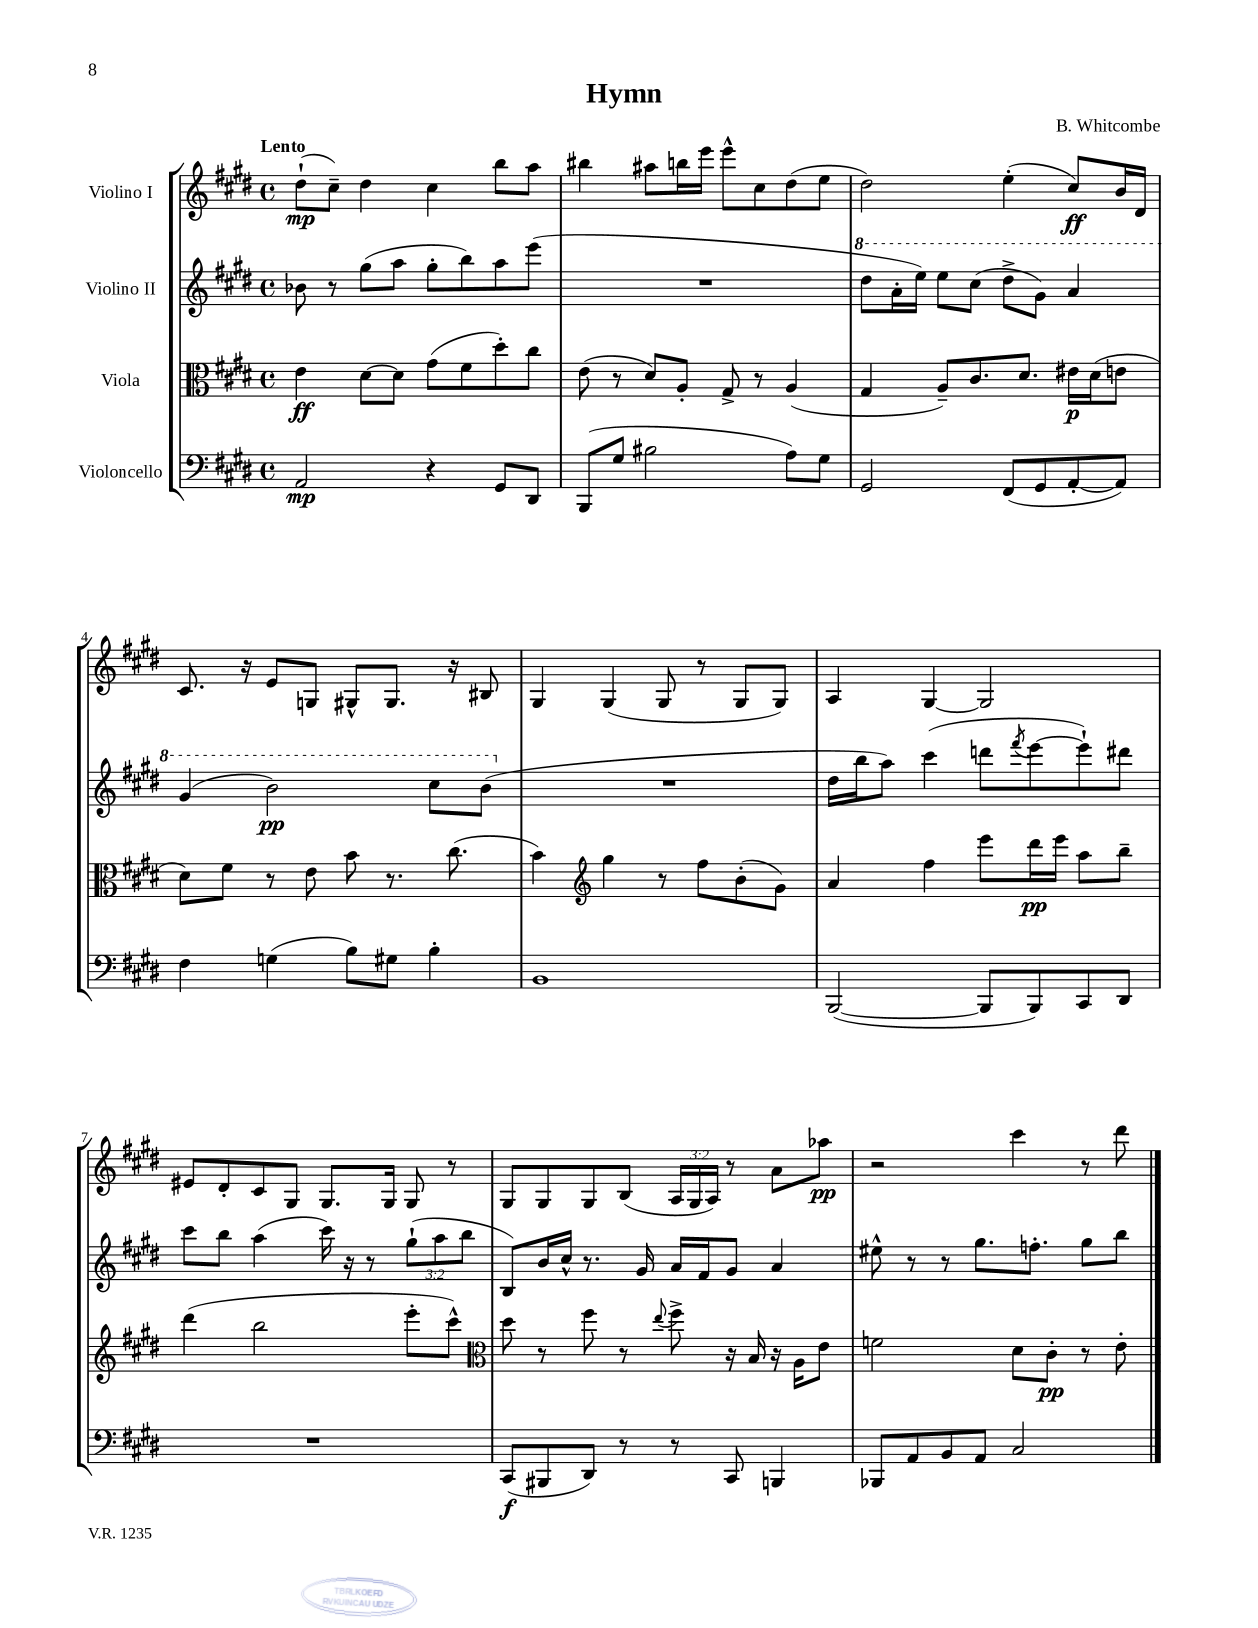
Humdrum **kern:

**kern	**kern	**kern	**kern
*staff4	*staff3	*staff2	*staff1
*clefF4	*clefC3	*clefG2	*clefG2
*k[f#c#g#d#]	*k[f#c#g#d#]	*k[f#c#g#d#]	*k[f#c#g#d#]
*M4/4	*M4/4	*M4/4	*M4/4
*met(c)	*met(c)	*met(c)	*met(c)
2AA	4e	8b-	(8dd#`
.	.	8r	8cc#~)
.	[8d#	(8gg#	4dd#
.	8d#]	8aa	.
4r	(8g#	8gg#'	4cc#
.	8f#	8bb)	.
8GG#	8dd#')	8aa	8bb
8DD#	8cc#	(8eee	8aa
=	=	=	=
(8BBB	(8e	1r	4bb#
8G#	8r	.	.
2B#	8d#)	.	8aa#
.	8A'	.	16bb
.	.	.	16eee
.	8G#^	.	8eee^^
.	8r	.	8cc#
8A)	(4A	.	(8dd#
8G#	.	.	8ee
=	=	=	=
2GG#	4G#	8ddd#	2dd#)
.	.	16aa'	.
.	.	16eee)	.
.	8A~)	8eee	.
.	8.c#	(8ccc#	.
(8FF#	.	8ddd#^	(4ee'
.	8.d#	.	.
8GG#	.	8gg#)	.
[8AA'	16e#	4aa	8cc#)
.	(16d#	.	.
8AA])	8e	.	16b
.	.	.	16d#
=	=	=	=
4F#	8d#)	(4gg#	8.c#
.	8f#	.	.
.	.	.	16r
(4G	8r	2bb)	8e
.	8e	.	8G
8B)	8b	.	8G#^^
8G#	8.r	.	8.G#
4B'	.	8ccc#	.
.	(8.cc#	.	16r
.	.	(8bb	8B#
=	=	=	=
1BB	4b)	1r	4G#
*	*clefG2	*	*
.	4gg#	.	(4G#
.	8r	.	8G#
.	8ff#	.	8r
.	(8b'	.	8G#
.	8g#)	.	8G#)
=	=	=	=
([2BBB	4a	16dd#	4A
.	.	16bb	.
.	.	8aa)	.
.	4ff#	(4ccc#	[4G#
8BBB]	8eee	8ddd	2G#]
.	.	8qfff#	.
8BBB)	16ddd#	[8eee	.
.	16eee	.	.
8CC#	8aa	8eee`])	.
8DD#	8bb~	8ddd#	.
=	=	=	=
1r	(4ddd#	8ccc#	8e#
.	.	8bb	8d#'
.	2bb	(4aa	8c#
.	.	.	8G#
.	.	16ccc#)	8.G#
.	.	16r	.
.	.	8r	.
.	.	.	16G#
.	8eee'	(12gg#`	8G#
.	.	12aa	.
.	8ccc#^^)	.	8r
.	.	12bb	.
=	=	=	=
*	*clefC3	*	*
(8CC#	8dd#	8B)	8G#
8BBB#	8r	16b	8G#
.	.	16cc#^^	.
8DD#)	8ff#	8.r	8G#
8r	8r	.	(8B
.	.	16g#	.
.	8qqee	.	.
8r	8ff#^	16a	24A
.	.	.	24G#
.	.	16f#	.
.	.	.	24A)
8CC#	16r	8g#	8r
.	16B	.	.
4BBB	16r	4a	8a
.	16A	.	.
.	8e	.	8aa-
=	=	=	=
8BBB-	2f	8ee#^^	2r
8AA	.	8r	.
8BB	.	8r	.
8AA	.	8.gg#	.
2C#	8d#	.	4ccc#
.	.	8.ff'	.
.	8c#'	.	.
.	8r	8gg#	8r
.	8e'	8bb	8ddd#
==	==	==	==
*-	*-	*-	*-
